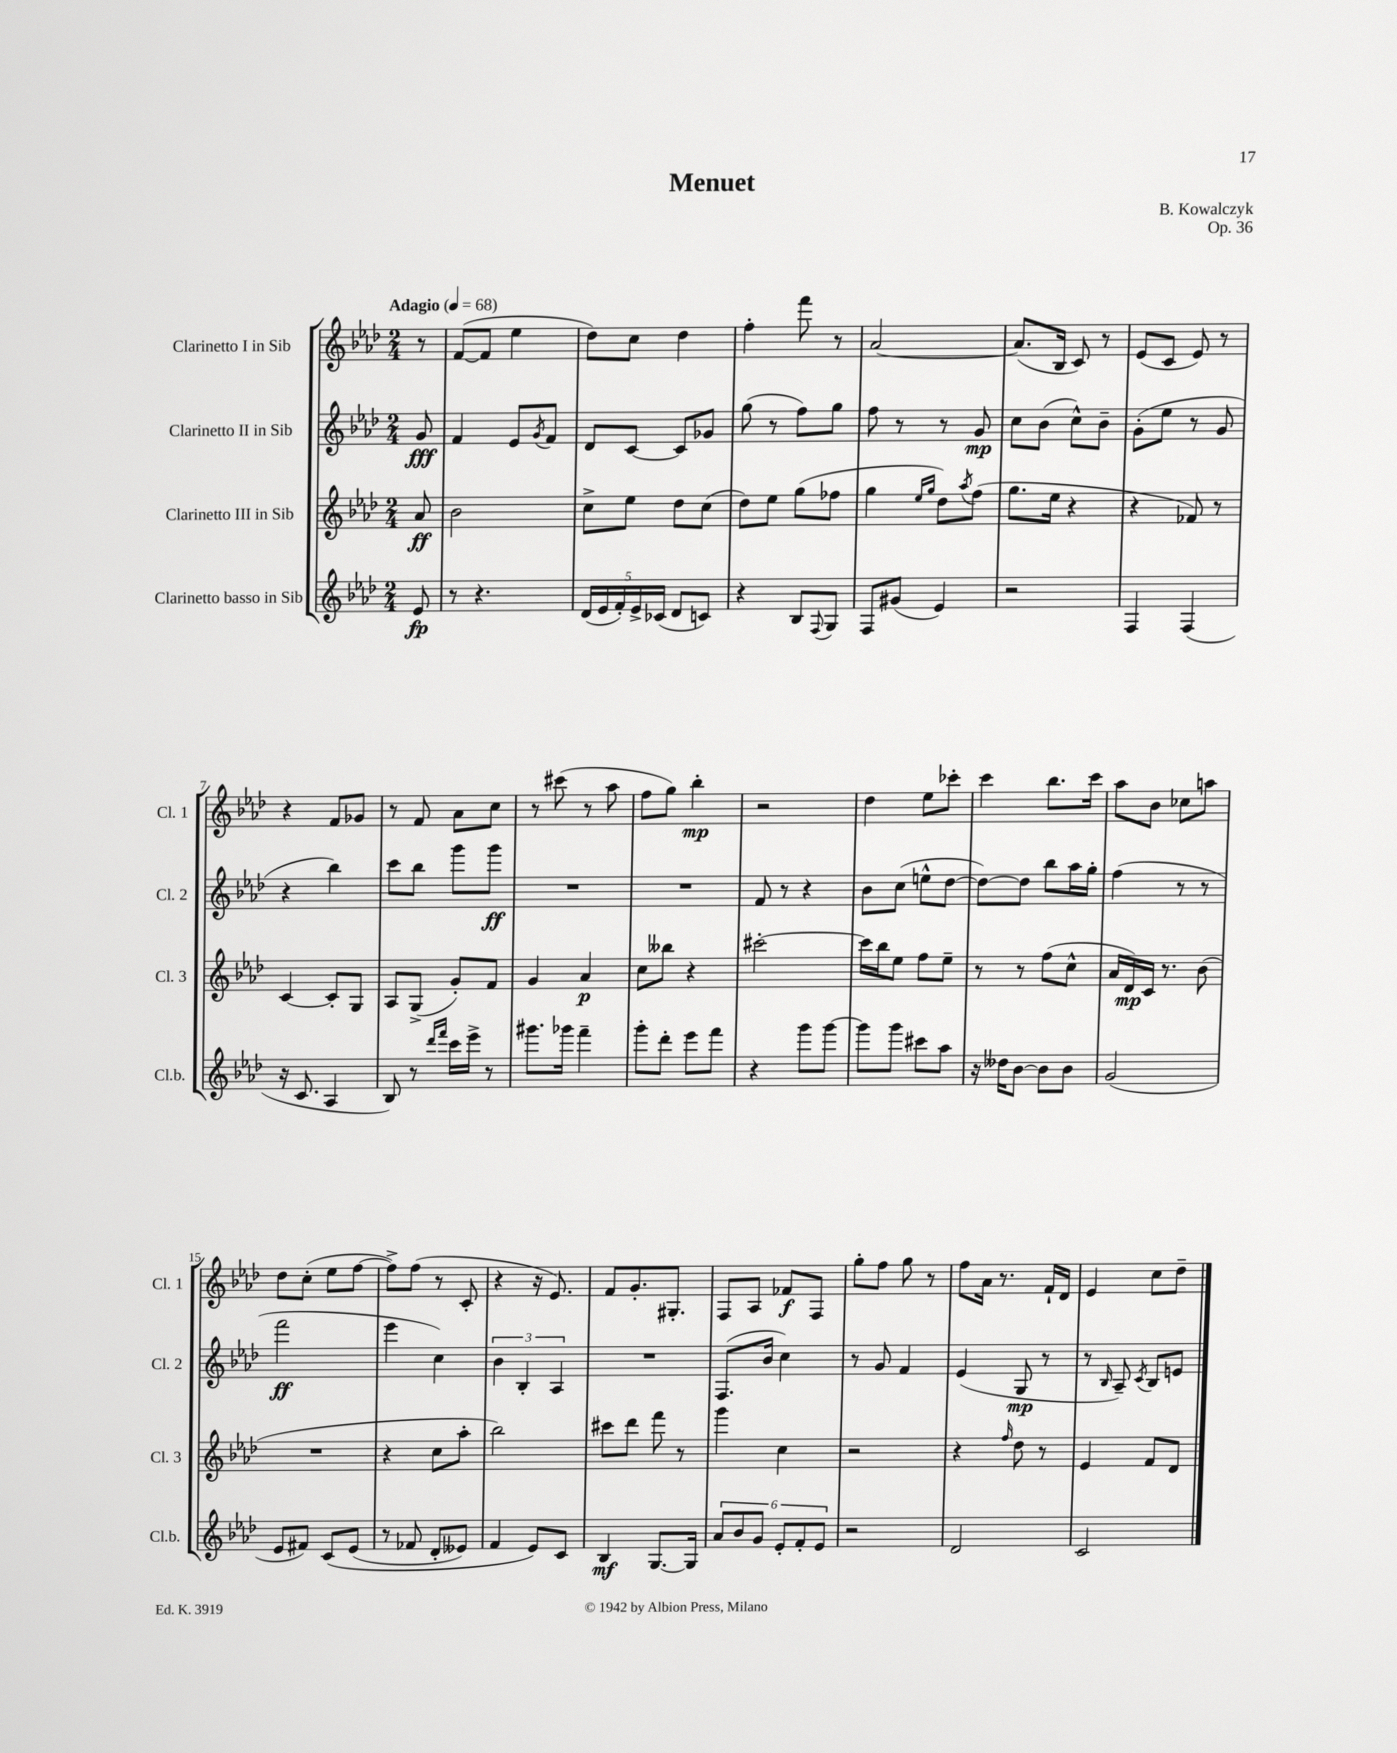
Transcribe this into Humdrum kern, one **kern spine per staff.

**kern	**kern	**kern	**kern
*staff4	*staff3	*staff2	*staff1
*clefG2	*clefG2	*clefG2	*clefG2
*k[b-e-a-d-]	*k[b-e-a-d-]	*k[b-e-a-d-]	*k[b-e-a-d-]
*M2/4	*M2/4	*M2/4	*M2/4
*MM68	*MM68	*MM68	*MM68
8e-	8a-	8g	8r
=	=	=	=
8r	2b-	4f	([8f
4.r	.	.	8f]
.	.	8e-	4ee-
.	.	8qg	.
.	.	8f	.
=	=	=	=
(20d-	8cc^	8d-	8dd-)
20e-	.	.	.
20f')	.	.	.
.	8ee-	[8c	8cc
20e-^	.	.	.
(20c-	.	.	.
8d-	8dd-	8c]	4dd-
8c)	(8cc	8g-	.
=	=	=	=
4r	8dd-)	(8gg	4ff'
.	8ee-	8r	.
8B-	(8gg	8ff)	8fff
8qqF	.	.	.
8G	8ff-	8gg	8r
=	=	=	=
8F	4gg	8ff	[2a-
(8g#	.	8r	.
.	16qqee-	.	.
.	16qqgg	.	.
4e-)	8dd-)	8r	.
.	8qaa-	.	.
.	(8ff	8g	.
=	=	=	=
2r	8.gg	8cc	(8.a-]
.	.	(8b-	.
.	16ee-	.	16B-
.	4r	8cc^^)	8c)
.	.	8b-~	8r
=	=	=	=
4F	4r	(8g'	(8e-
.	.	8ee-	8c
(4F	8f-)	8r	8e-)
.	8r	8g	8r
=	=	=	=
16r	[4c	4r	4r
8.c	.	.	.
4A-	8c']	4bb-)	8f
.	8G	.	8g-
=	=	=	=
8B-)	8A-	8ccc	8r
8r	(8G^	8bb-	8f
16qqddd-	.	.	.
16qqfff	.	.	.
16ccc	8g')	8ggg	8a-
16eee-^	.	.	.
8r	8f	8ggg	8cc
=	=	=	=
8.ggg#	4g	2r	8r
.	.	.	(8ccc#
16ggg-	.	.	.
4fff~	4a-	.	8r
.	.	.	8aa-
=	=	=	=
8ggg'	8cc	2r	8ff
8ddd-'	8bb--	.	8gg)
8eee-	4r	.	4bb-'
8fff	.	.	.
=	=	=	=
4r	[2ccc#'	8f	2r
.	.	8r	.
8ggg	.	4r	.
[8ggg	.	.	.
=	=	=	=
8ggg]	16ccc#]	8b-	4dd-
.	16bb-	.	.
8ggg	8ee-	(8cc	.
8ccc#	8ff	8ee^^	8ee-
8aa-	8ee-~	[8dd-	8ccc-'
=	=	=	=
16r	8r	8dd-_)	4ccc
16dd--	.	.	.
[8b-	8r	8dd-]	.
8b-]	(8ff	8bb-	8.bb-
8b-	8cc^^	16aa-	.
.	.	16gg'	16ccc
=	=	=	=
(2g	16a-	(4ff	8aa-
.	16d-)	.	.
.	16c	.	8b-
.	8.r	.	.
.	.	8r	8cc-
.	(8b-	8r	8aa
=	=	=	=
8e-	2r	2fff	8dd-
8f#)	.	.	(8cc'
&(8c	.	.	8ee-
(8e-	.	.	[8ff
=	=	=	=
8r	4r	4eee-	8ff^])
8f-	.	.	(8ff
8d-'	8cc	4cc)	8r
8e--)	8aa-'	.	8c'
=	=	=	=
4f	2bb-)	6b-	4r
.	.	6B-'	.
8e-&)	.	.	16r
.	.	.	8.e-)
.	.	6A-	.
8c	.	.	.
=	=	=	=
4B-	8ccc#	2r	8f
.	8ddd-	.	8.g'
[8.G	8fff	.	.
.	.	.	8.G#'
.	8r	.	.
16G]	.	.	.
=	=	=	=
12a-	4ggg	(8.F	8F
12b-	.	.	.
.	.	.	8A-
12g	.	.	.
.	.	16b-	.
12e-'	4cc	4cc)	8f-
12f'	.	.	.
.	.	.	8F
12e-	.	.	.
=	=	=	=
2r	2r	8r	8gg'
.	.	8g	8ff
.	.	4f	8gg
.	.	.	8r
=	=	=	=
2d-	4r	(4e-	8ff
.	.	.	16a-
.	.	.	8.r
.	16qqff	.	.
.	8dd-	8G	.
.	8r	8r	16f`
.	.	.	16d-
=	=	=	=
2c	4e-	8r	4e-
.	.	16qqB-	.
.	.	8A-~)	.
.	.	8qc	.
.	8f	8B-	8cc
.	8d-	8e	8dd-~
==	==	==	==
*-	*-	*-	*-
